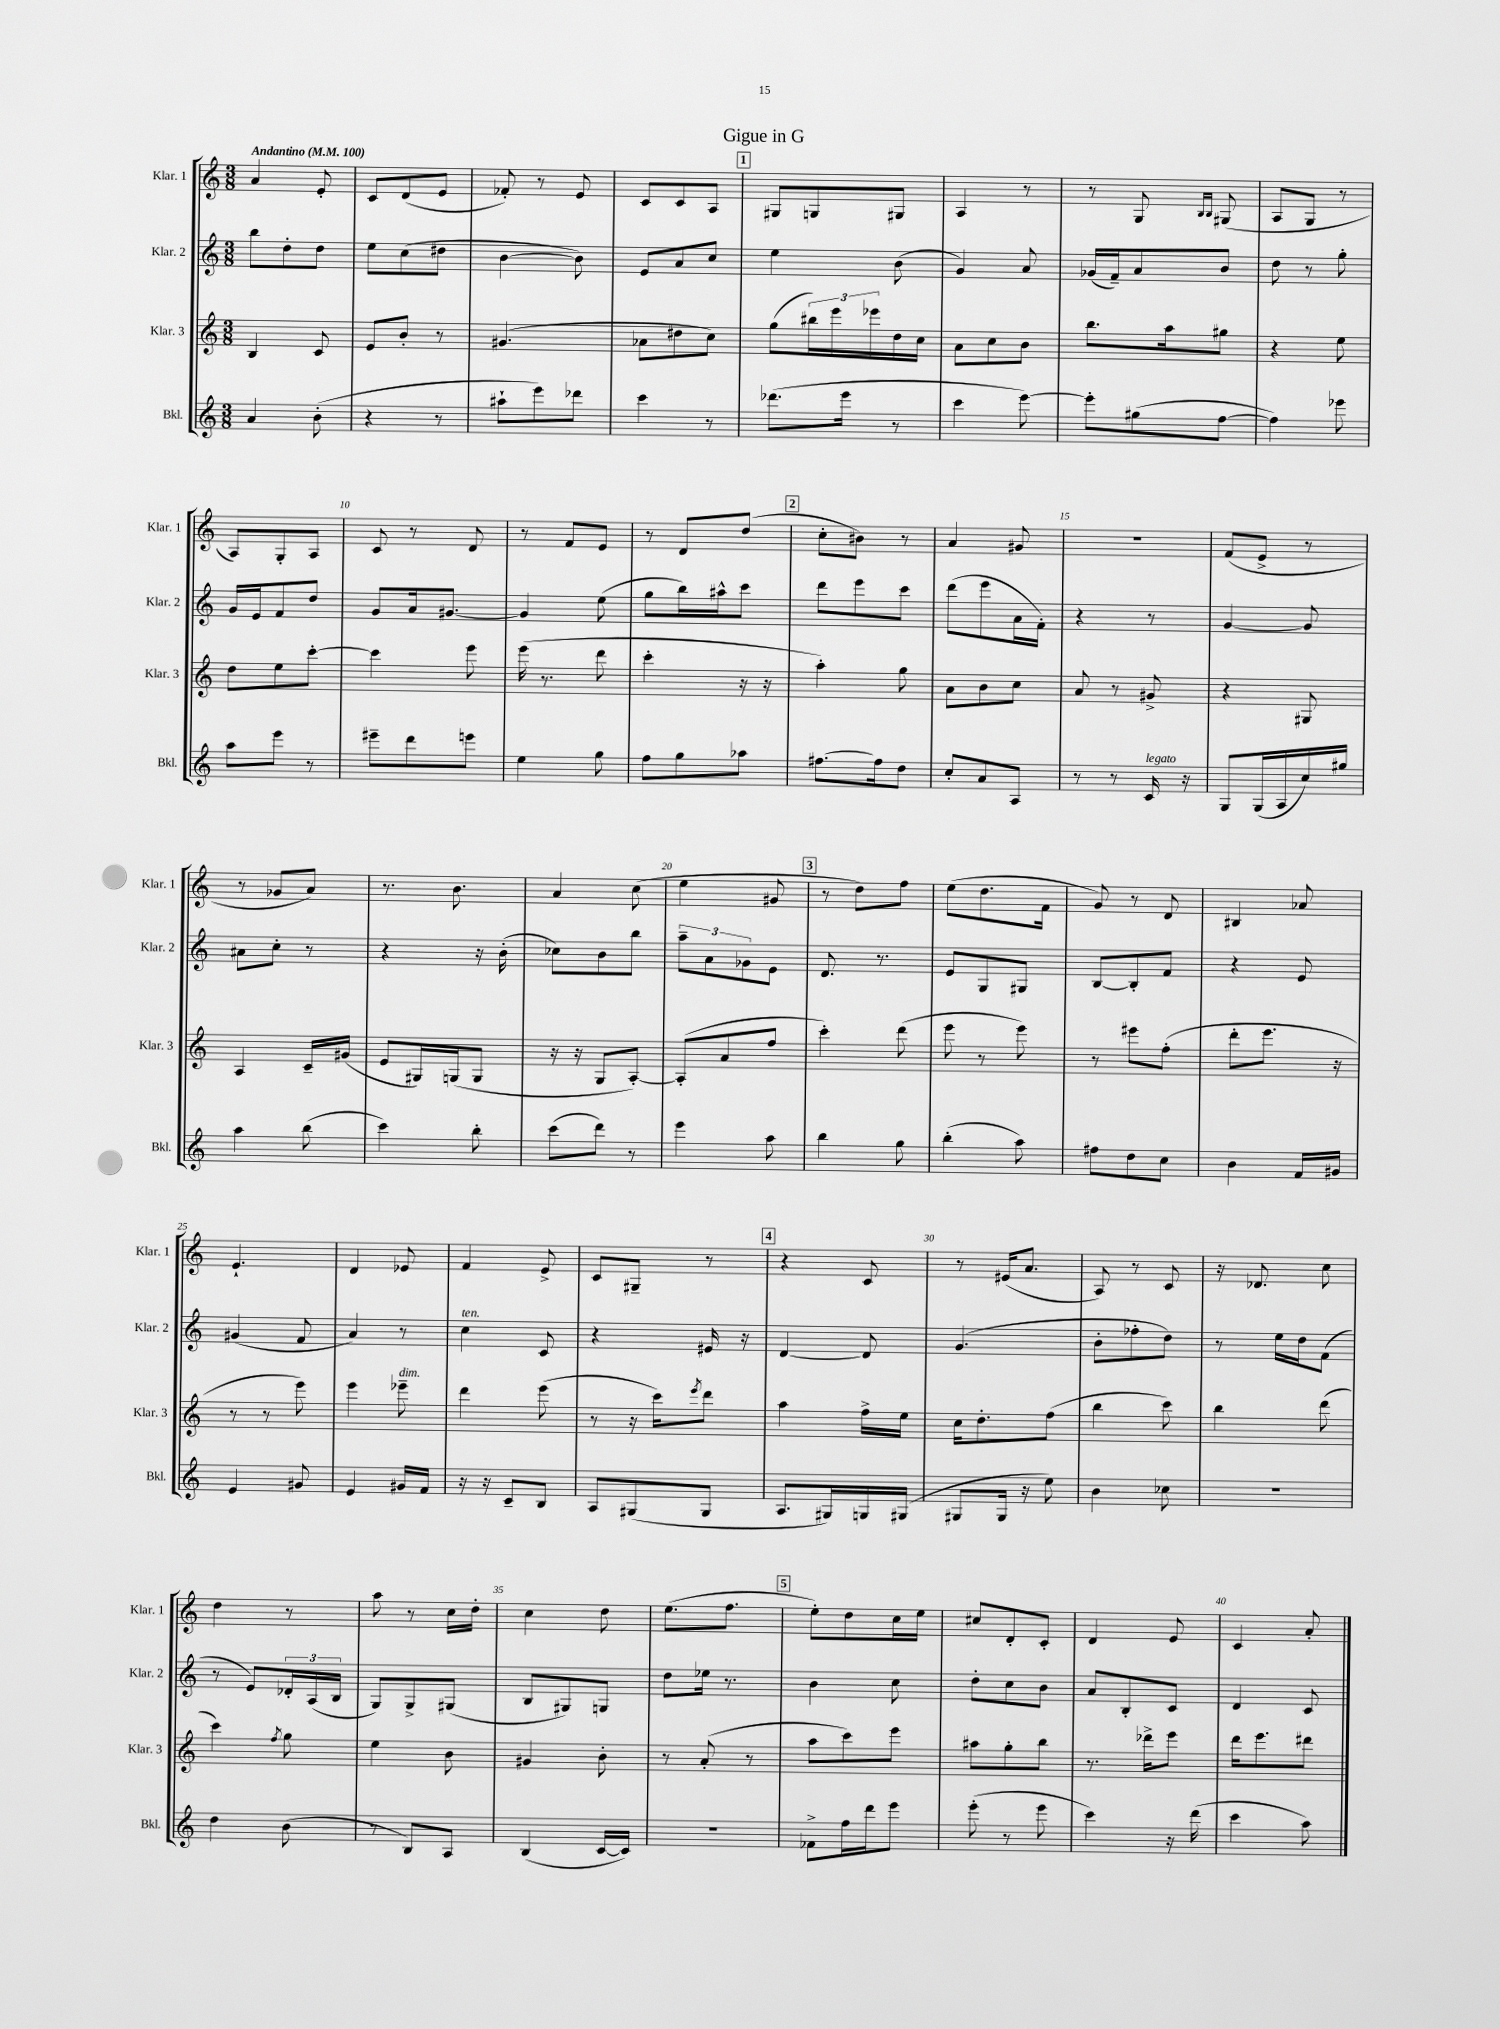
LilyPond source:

\header { title = "Gigue in G" }
<<
\new StaffGroup <<
\new Staff = "s0" \with { instrumentName = "Klar. 1" shortInstrumentName = "Klar. 1" } {
    \clef treble \key c \major \numericTimeSignature \time 3/8 \tempo "Andantino" 4 = 100
    a'4 e'8-. |
    c'8 d'8( e'8 |
    fes'8-.) r8 e'8 |
    c'8 c'8 a8 |
    \mark \markup { \box "1" } gis8 g8 gis8 |
    a4 r8 |
    r8 g8 \grace { b16 b16 } gis8( |
    a8 g8 r8 |
    a8) g8-. a8 |
    c'8 r8 d'8 |
    r8 f'8 e'8 |
    r8 d'8 d''8( |
    \mark \markup { \box "2" } c''8-. bis'8) r8 |
    a'4 gis'8 |
    R4. |
    f'8( e'8-> r8 |
    r8 ges'8 a'8) |
    r8. b'8. |
    a'4 c''8( |
    e''4 gis'8 |
    \mark \markup { \box "3" } r8 d''8) f''8 |
    e''8( d''8. f'16 |
    g'8) r8 d'8 |
    bis4 aes'8 |
    e'4.-! |
    d'4 ees'8 |
    f'4 e'8-> |
    c'8 gis8-- r8 |
    \mark \markup { \box "4" } r4 c'8 |
    r8 eis'16( a'8. |
    a8) r8 c'8 |
    r16 des'8. c''8 |
    d''4 r8 |
    a''8 r8 c''16 d''16-. |
    c''4 d''8 |
    e''8.( f''8. |
    \mark \markup { \box "5" } e''8-.) d''8 c''16 e''16 |
    cis''8 d'8-. c'8-. |
    d'4 e'8 |
    c'4 a'8-. \bar "|." |
}
\new Staff = "s1" \with { instrumentName = "Klar. 2" shortInstrumentName = "Klar. 2" } {
    \clef treble \key c \major \numericTimeSignature \time 3/8
    b''8 d''8-. d''8 |
    e''8 c''8( dis''8 |
    b'4~ b'8) |
    e'8 a'8 c''8 |
    \mark \markup { \box "1" } e''4 b'8( |
    g'4) a'8 |
    ges'16( f'16--) a'8 b'8 |
    d''8 r8 g''8-. |
    g'16 e'16 f'8 d''8 |
    g'8 a'16 gis'8.~ |
    gis'4 e''8( |
    g''8 b''16) ais''16-^ c'''8 |
    \mark \markup { \box "2" } d'''8 e'''8 c'''8 |
    d'''8( e'''8 a'16 f'16-.) |
    r4 r8 |
    g'4~ g'8 |
    ais'8 c''8-. r8 |
    r4 r16 b'16-.( |
    ces''8) b'8 b''8 |
    \tuplet 3/2 { a''8-- a'8 ges'8 } e'8 |
    \mark \markup { \box "3" } d'8. r8. |
    e'8 g8 gis8 |
    b8~ b8-. f'8 |
    r4 e'8 |
    gis'4( f'8 |
    a'4) r8 |
    c''4^\markup { \italic "ten." } c'8 |
    r4 eis'16 r16 |
    \mark \markup { \box "4" } d'4~ d'8 |
    g'4.( |
    b'8-. fes''8-. d''8) |
    r8 e''16 d''16 f'8( |
    r8 e'8) \tuplet 3/2 { des'16-. a16( b16 } |
    g8) g8-> gis8( |
    b8 gis8) g8 |
    d''8 ees''16 r8. |
    \mark \markup { \box "5" } b'4 c''8 |
    d''8-. c''8 b'8 |
    a'8 b8-. c'8 |
    d'4 c'8 \bar "|." |
}
\new Staff = "s2" \with { instrumentName = "Klar. 3" shortInstrumentName = "Klar. 3" } {
    \clef treble \key c \major \numericTimeSignature \time 3/8
    b4 c'8 |
    e'8 b'8-. r8 |
    gis'4.( |
    aes'8 dis''8 c''8) |
    \mark \markup { \box "1" } g''8( \tuplet 3/2 { bis''16) e'''16 ees'''16 } d''16 c''16 |
    a'8 c''8 b'8 |
    b''8. a''16 gis''8 |
    r4 e''8 |
    d''8 e''8 c'''8~-. |
    c'''4 e'''8 |
    e'''16( r8. d'''8 |
    c'''4-. r16 r16 |
    \mark \markup { \box "2" } a''4-.) g''8 |
    a'8 b'8 c''8 |
    a'8 r8 gis'8-> |
    r4 gis8 |
    a4 c'16-- gis'16( |
    e'8 gis16) g16( g8 |
    r16 r16 g8 a8~-.) |
    a8-.( a'8 f''8 |
    \mark \markup { \box "3" } c'''4-.) d'''8( |
    e'''8 r8 e'''8) |
    r8 eis'''8 f''8-.( |
    d'''8-. e'''8. r16 |
    r8 r8 e'''8) |
    e'''4 ees'''8--^\markup { \italic "dim." } |
    d'''4 e'''8( |
    r8 r16 c'''16) \acciaccatura { e'''8 } d'''8 |
    \mark \markup { \box "4" } a''4 f''16-> e''16 |
    c''16 d''8.-. f''8( |
    b''4 c'''8) |
    b''4 d'''8( |
    c'''4) \acciaccatura { f''8 } g''8 |
    e''4 b'8 |
    gis'4 b'8-. |
    r8 a'8-.( r8 |
    \mark \markup { \box "5" } a''8 c'''8) e'''8 |
    ais''8 g''8-. b''8 |
    r8. des'''16-> e'''8 |
    d'''16 e'''8. dis'''8 \bar "|." |
}
\new Staff = "s3" \with { instrumentName = "Bkl." shortInstrumentName = "Bkl." } {
    \clef treble \key c \major \numericTimeSignature \time 3/8
    a'4 b'8-.( |
    r4 r8 |
    ais''8-! e'''8) des'''8 |
    c'''4 r8 |
    \mark \markup { \box "1" } des'''8.( e'''16 r8 |
    c'''4 e'''8~) |
    e'''8-. gis''8( f''8~ |
    f''4) ees'''8 |
    a''8 e'''8 r8 |
    eis'''8-- d'''8 e'''8 |
    e''4 g''8 |
    f''8 g''8 aes''8 |
    \mark \markup { \box "2" } fis''8.~ fis''16 d''8 |
    c''8-. a'8 a8 |
    r8 r8 c'16^\markup { \italic "legato" } r16 |
    g8 g16( a16 c''16) gis''16 |
    a''4 b''8( |
    c'''4) b''8-. |
    c'''8( d'''8) r8 |
    e'''4 a''8 |
    \mark \markup { \box "3" } b''4 g''8 |
    b''4-.( a''8) |
    fis''8 d''8 c''8 |
    b'4 f'16 gis'16 |
    e'4 gis'8 |
    e'4 gis'16 f'16 |
    r16 r16 c'8-- b8 |
    a8 gis8( gis8 |
    \mark \markup { \box "4" } a8. gis16) g16 gis16( |
    gis8 gis16 r16 e''8) |
    b'4 ces''8 |
    R4. |
    d''4 b'8( |
    r8 b8) a8 |
    b4( c'16~ c'16) |
    R4. |
    \mark \markup { \box "5" } fes'8-> f''16 d'''16 e'''8 |
    e'''8-.( r8 e'''8 |
    c'''4) r16 d'''16( |
    c'''4 a''8) \bar "|." |
}
>>
>>
\layout { \context { \Score \override BarNumber.break-visibility = ##(#f #t #t) barNumberVisibility = #(every-nth-bar-number-visible 5) } }
